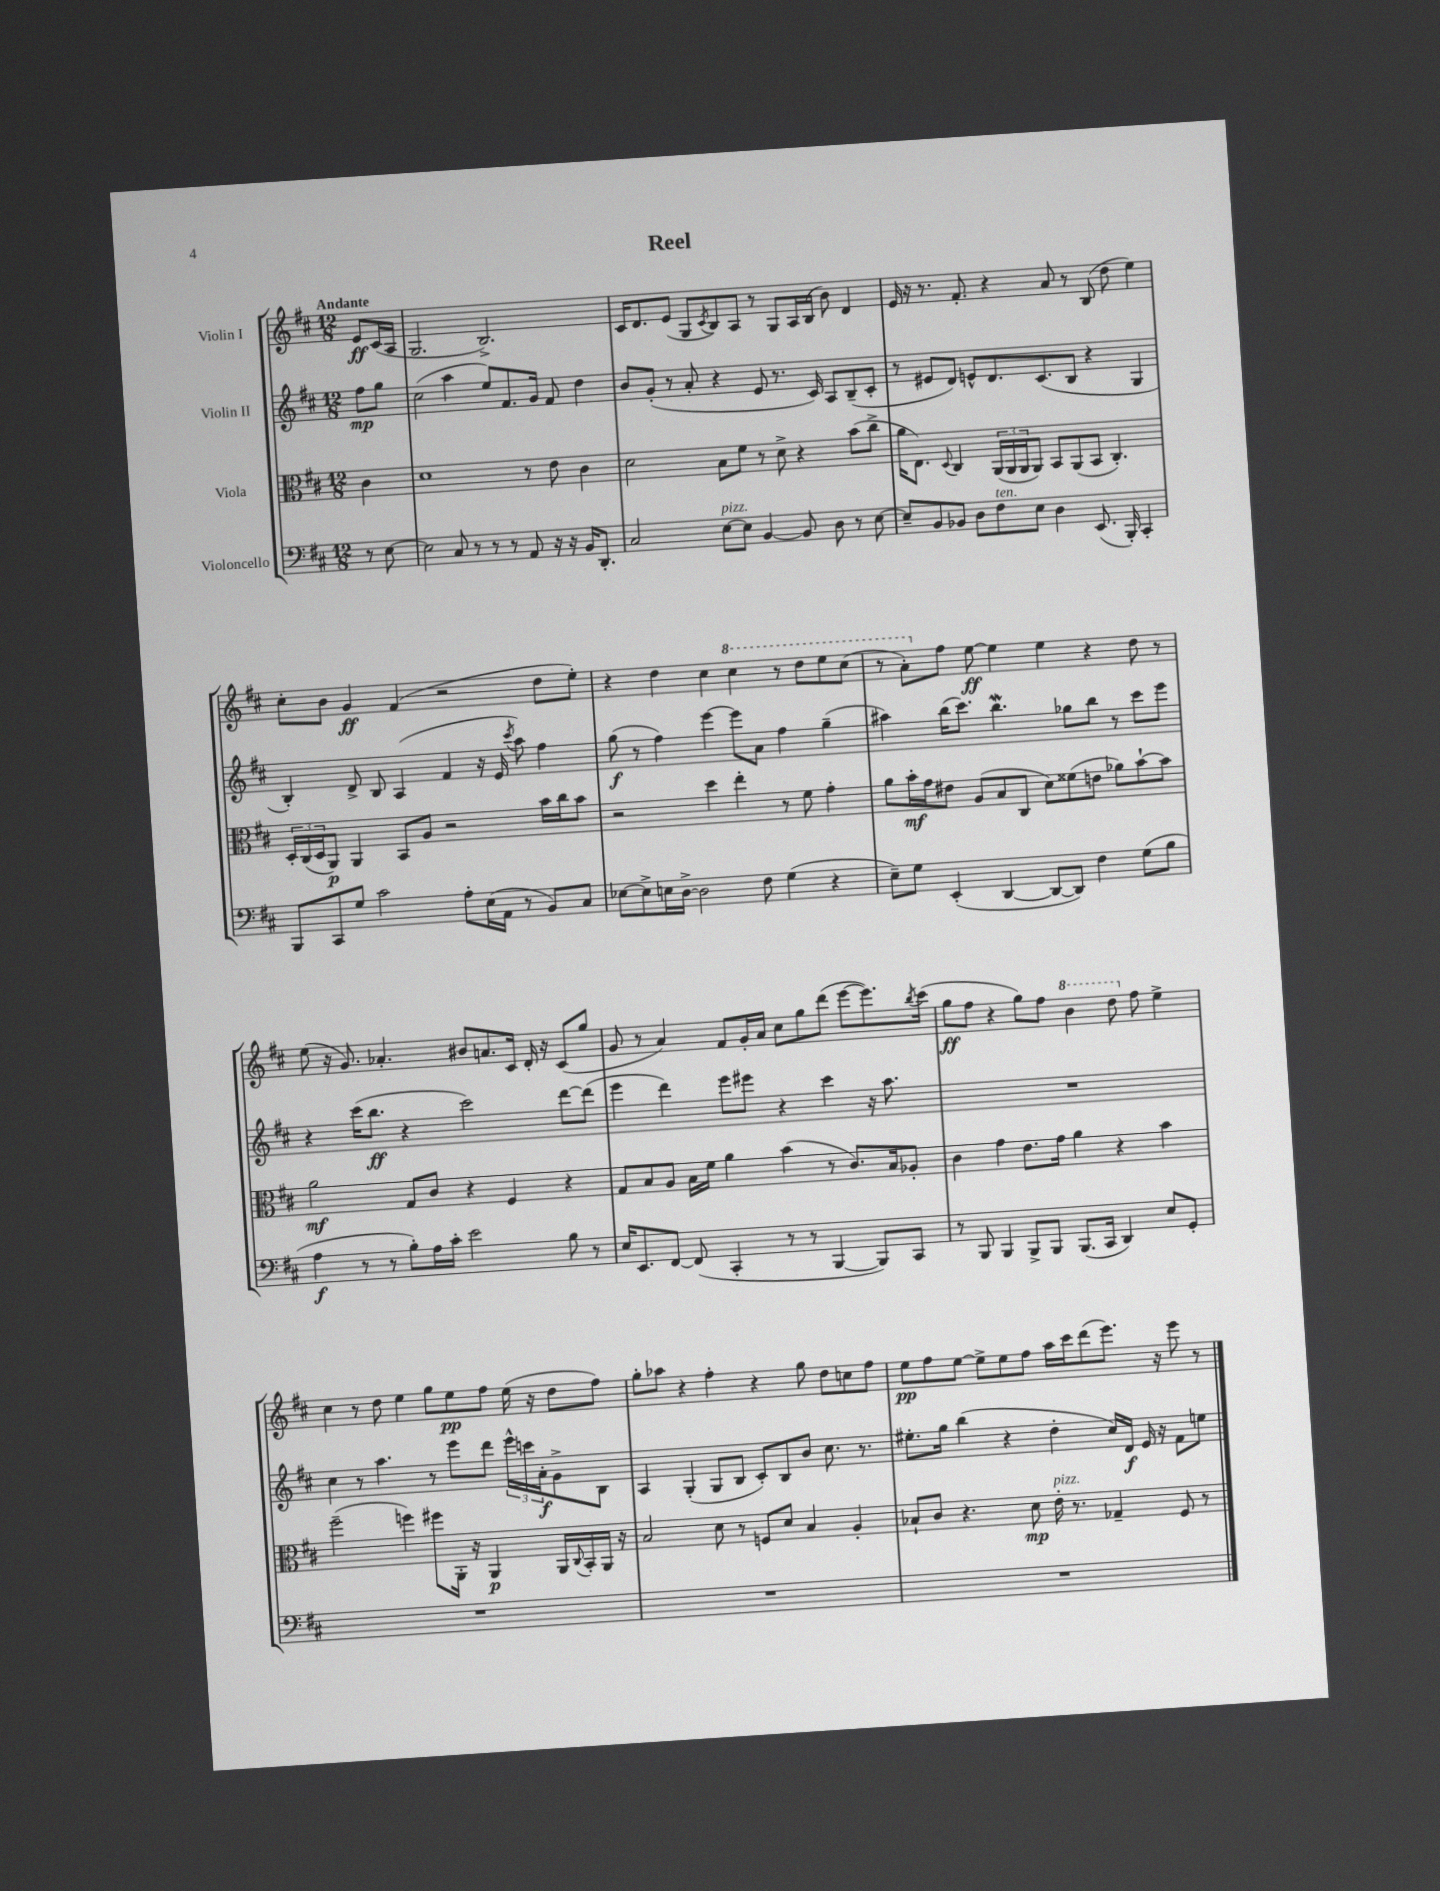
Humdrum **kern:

**kern	**dynam	**kern	**dynam	**kern	**dynam	**kern	**dynam
*part4	*part4	*part3	*part3	*part2	*part2	*part1	*part1
*staff4	*staff4	*staff3	*staff3	*staff2	*staff2	*staff1	*staff1
*I"Violoncello	*	*I"Viola	*	*I"Violin II	*	*I"Violin I	*
*clefF4	*	*clefC3	*	*clefG2	*	*clefG2	*
*k[f#c#]	*	*k[f#c#]	*	*k[f#c#]	*	*k[f#c#]	*
*M12/8	*	*M12/8	*	*M12/8	*	*M12/8	*
=	=	=	=	=	=	=	=
!	!	!	!	!	!	!LO:TX:a:B:t=Andante	!
8r	.	4c#\	.	8ff#\L	mp	8e/L	ff
[8E\	.	.	.	8gg\J	.	(16c#/L	.
.	.	.	.	.	.	16A/JJ	.
=1	=1	=1	=1	=1	=1	=1	=1
2E\]	.	1d	.	(2cc#\	.	2.G/	.
8C#/	.	.	.	4aa\	.	.	.
8r	.	.	.	.	.	.	.
8r	.	.	.	8ee/L)	.	2.B^/)	.
8r	.	.	.	8.f#/	.	.	.
8AA/	.	8r	.	.	.	.	.
.	.	.	.	16g/Jk	.	.	.
16r	.	8e\	.	8f#/	.	.	.
16r	.	.	.	.	.	.	.
16BB/KL	.	4c#\	.	4dd\	.	.	.
8.DD'/J	.	.	.	.	.	.	.
=2	=2	=2	=2	=2	=2	=2	=2
2C#/	.	2d\	.	8b/L	.	16c#/KL	.
.	.	.	.	.	.	8.d/	.
.	.	.	.	(8g'/J	.	.	.
.	.	.	.	8r	.	(8e/J	.
.	.	.	.	8a'/	.	8G/L	.
.	.	.	.	.	.	8qc#/	.
!LO:TX:a:i:t=pizz.	!	!	!	!	!	!	!
[8E\L	.	8B\L	.	4r	.	8B/)	.
8E\J]	.	8f#\J	.	.	.	8A/J	.
[4BB/	.	8r	.	8e/	.	8r	.
.	.	8d^\	.	8.r	.	8G/L	.
8BB/]	.	4r	.	.	.	16A/L	.
.	.	.	.	16c#/)	.	(16B/JJ	.
8D\	.	.	.	8A/L	.	8b\)	.
8r	.	(8b\L	.	(8B~/	.	4d/	.
[8E\	.	8cc#^\J	.	8c#'/J	.	.	.
=3	=3	=3	=3	=3	=3	=3	=3
8E~/L]	.	16a\KL	.	8r	.	16e/	.
.	.	8.E\J)	.	.	.	16r	.
8BB/	.	.	.	8e#X/L	.	8.r	.
.	.	8qqD/	.	.	.	.	.
8BB-X/J	.	4C#/	.	8d/J)	.	.	.
.	.	.	.	.	.	8.f#'/	.
8D\L	.	.	.	8en^^/L	.	.	.
!LO:TX:a:i:t=ten.	!	!	!	!	!	!	!
8F#\	.	(24AA/LL	.	8.d/	.	4r	.
.	.	24AA/	.	.	.	.	.
.	.	24AA/J	.	.	.	.	.
8E\J	.	8AA/J)	.	.	.	.	.
.	.	.	.	(8.c#/	.	.	.
4D\	.	8BB/L	.	.	.	8a/	.
.	.	(8AA/	.	8B/J	.	8r	.
(8.EE/	.	8BB/J	.	4r	.	(8B/	.
.	.	4.C#'/)	.	.	.	8dd\	.
16BBB'/)	.	.	.	.	.	.	.
4CC#'/	.	.	.	4G/	.	4ee\)	.
!!LO:LB:g=z
=4	=4	=4	=4	=4	=4	=4	=4
8BBB/L	.	24D'/LL	.	4B'/)	.	8cc#'\L	.
.	.	(24C#/	.	.	.	.	.
.	.	24D/J	.	.	.	.	.
8CC#/	.	8AA/J)	p	.	.	8b\J	.
8G/J	.	4AA/	.	8d^/	.	4g/	ff
2c#\	.	.	.	8B/	.	.	.
.	.	8BB/L	.	(4A/	.	(4f#/	.
.	.	8A/J	.	.	.	.	.
.	.	2r	.	4f#/	.	2r	.
8A'\L	.	.	.	.	.	.	.
(16E\L	.	.	.	16r	.	.	.
16AA\JJ	.	.	.	16e/	.	.	.
.	.	.	.	8qccc#/	.	.	.
8r	.	.	.	8aa\)	.	.	.
8BB/L)	.	16b\LL	.	4ff#\	.	8dd\L	.
.	.	16cc#\J	.	.	.	.	.
8C#/J	.	8b\J	.	.	.	8ee'\J)	.
=5	=5	=5	=5	=5	=5	=5	=5
[8E-X\L	.	2r	.	(8gg\	f	4r	.
8E-^\]	.	.	.	8r	.	.	.
16En\L	.	.	.	4ff#\)	.	4dd\	.
[16D^\JJ	.	.	.	.	.	.	.
2D\]	.	.	.	.	.	.	.
.	.	4dd\	.	[4eee\	.	4cc#\	.
*	*	*	*	*	*	*8va	*
.	.	4ee'\	.	8eee\L]	.	4ccc#\	.
8F#\	.	.	.	8a\J	.	.	.
(4G\	.	8r	.	4ff#\	.	8r	.
.	.	8f#\	.	.	.	8ddd\L	.
4r	.	4g'\	.	(4gg~\	.	8eee\	.
.	.	.	.	.	.	(8ccc#\J	.
=6	=6	=6	=6	=6	=6	=6	=6
8E~\L)	.	8a\L	.	4aa#X\)	.	8r	.
8G\J	.	16b'\L	mf	.	.	8aa'\L)	.
.	.	16g\J	.	.	.	.	.
*	*	*	*	*	*	*X8va	*
(4EE'/	.	8e#X\J	.	(16bb\KL	.	8ff#\J	.
.	.	.	.	8.ccc#\J)	.	.	.
.	.	(8A/L	.	.	.	[8ee\	ff
[4DD/	.	8B/	.	4.bbW\	.	4ee\]	.
.	.	8C#/J	.	.	.	.	.
8DD/L_	.	8d\L)	.	.	.	4ee\	.
8DD/J])	.	(8f##X\	.	8gg-X\L	.	.	.
4F#\	.	8en\J	.	8bb\J	.	4r	.
.	.	8a-X\L)	.	8r	.	.	.
(8G\L	.	[8b`\	.	8ccc#\L	.	8dd\	.
8B\J	.	8b\J]	.	8eee\J	.	8r	.
!!LO:LB:g=z
=7	=7	=7	=7	=7	=7	=7	=7
4A\	f	2a\	mf	4r	.	(8ee\	.
.	.	.	.	.	.	16r	.
.	.	.	.	.	.	8.g/)	.
8r	.	.	.	(16ccc#\KL	.	.	.
.	.	.	.	8.bb\J	ff	.	.
8r	.	.	.	.	.	4.a-X'/	.
8B'\L)	.	8G/L	.	4r	.	.	.
16A\L	.	8c#/J	.	.	.	.	.
16c#'\JJ	.	.	.	.	.	.	.
2e\	.	4r	.	2ccc#\)	.	8b#X/L	.
.	.	.	.	.	.	8.an/	.
.	.	4F#/	.	.	.	.	.
.	.	.	.	.	.	16c#/Jk	.
.	.	.	.	.	.	16d'/	.
.	.	.	.	.	.	16r	.
8B\	.	4r	.	[8ddd\L	.	(8c#/L	.
8r	.	.	.	(8ddd\J]	.	8gg/J	.
=8	=8	=8	=8	=8	=8	=8	=8
16E/KL	.	8G/L	.	4eee\	.	8g/	.
8.EE/	.	.	.	.	.	.	.
.	.	8B/	.	.	.	8r	.
[8FF#/J	.	8A/J	.	4ddd\)	.	4a/)	.
(8FF#/]	.	16B\LL	.	.	.	.	.
.	.	16f#\JJ	.	.	.	.	.
4CC#'/	.	4a\	.	8eee\L	.	8f#/L	.
.	.	.	.	8eee#X\J	.	16g'/L	.
.	.	.	.	.	.	16a/JJ	.
8r	.	(4b\	.	4r	.	8cc#\L	.
8r	.	.	.	.	.	8gg\	.
[4BBB/	.	8r	.	4ccc#\	.	(8ddd\J	.
.	.	8.c#/L)	.	.	.	[8eee\L	.
8BBB/L])	.	.	.	16r	.	8.eee\])	.
.	.	16B/k	.	8.aa\	.	.	.
8CC#/J	.	8A-X'/J	.	.	.	.	.
.	.	.	.	.	.	8qbb/	.
.	.	.	.	.	.	(16ccc#\Jk	.
=9	=9	=9	=9	=9	=9	=9	=9
8r	.	4c#\	.	1.r	.	8gg\L	ff
8BBB/	.	.	.	.	.	8ff#\J	.
4BBB/	.	4g\	.	.	.	4r	.
8BBB^/L	.	8.e\L	.	.	.	8gg\L)	.
8BBB/J	.	.	.	.	.	8ff#\J	.
.	.	16g\Jk	.	.	.	.	.
*	*	*	*	*	*	*8va	*
(8.BBB/L	.	4a\	.	.	.	4bb\	.
16CC#/Jk	.	.	.	.	.	.	.
4DD/)	.	4r	.	.	.	8ddd\	.
*	*	*	*	*	*	*X8va	*
.	.	.	.	.	.	8ff#\	.
8E/L	.	4b\	.	.	.	4ee^\	.
8GG'/J	.	.	.	.	.	.	.
!!LO:LB:g=z
=10	=10	=10	=10	=10	=10	=10	=10
1.r	.	(2ff#~\	.	4cc#\	.	4cc#\	.
.	.	.	.	8r	.	8r	.
.	.	.	.	4.aa\	.	8dd\	.
.	.	4ffn\)	.	.	.	4ee\	.
.	.	8ff#X\L	.	8r	.	8gg\L	.
.	.	16AA'\Jk	.	8eee\L	.	8ee\	pp
.	.	16r	.	.	.	.	.
.	.	4AA/	p	8ddd\J	.	8ff#\J	.
.	.	.	.	24eee^^\LL	.	(16ee\	.
.	.	.	.	24cccn\	.	.	.
.	.	.	.	.	.	16r	.
.	.	.	.	24a'\J	f	.	.
.	.	16AA/LL	.	8g^\	.	8dd\L	.
.	.	8qqC#/	.	.	.	.	.
.	.	16BB'/	.	.	.	.	.
.	.	16AA/JJ	.	8B\J	.	8ff#\J)	.
.	.	16r	.	.	.	.	.
=11	=11	=11	=11	=11	=11	=11	=11
1.r	.	2B/	.	4A/	.	8gg'\L	.
.	.	.	.	.	.	8aa-X\J	.
.	.	.	.	(4G'/	.	4r	.
.	.	8d\	.	8G/L	.	4ff#'\	.
.	.	8r	.	8B/J	.	.	.
.	.	8Fn/L	.	8c#'/L)	.	4r	.
.	.	8d/J	.	8B/	.	.	.
.	.	4B/	.	8b/J	.	8gg\	.
.	.	.	.	8.cc#\	.	8dd\L	.
.	.	4A'/	.	.	.	8ccn\	.
.	.	.	.	8.r	.	.	.
.	.	.	.	.	.	8ff#\J	.
=12	=12	=12	=12	=12	=12	=12	=12
1.r	.	8B-X`/L	.	8.ee#X'\L	.	8ee\L	pp
.	.	8c#/J	.	.	.	8ff#\	.
.	.	.	.	16gg\Jk	.	.	.
.	.	4.r	.	(4bb\	.	[8ee\J	.
.	.	.	.	.	.	8ee^\L]	.
.	.	.	.	4r	.	8ee\	.
.	.	8d\	mp	.	.	8ff#\J	.
!	!	!LO:TX:a:i:t=pizz.	!	!	!	!	!
.	.	16e'\	.	4dd'\	.	16aa\LL	.
.	.	8.r	.	.	.	16ccc#\J	.
.	.	.	.	.	.	(8ddd\	.
.	.	4G-X~/	.	16cc#/LL)	.	8.eee\J)	.
.	.	.	.	16d/JJ	f	.	.
.	.	.	.	16e/	.	.	.
.	.	.	.	16r	.	16r	.
.	.	8F#/	.	8f#\L	.	8eee\	.
.	.	8r	.	8een\J	.	8r	.
==	==	==	==	==	==	==	==
*-	*-	*-	*-	*-	*-	*-	*-
